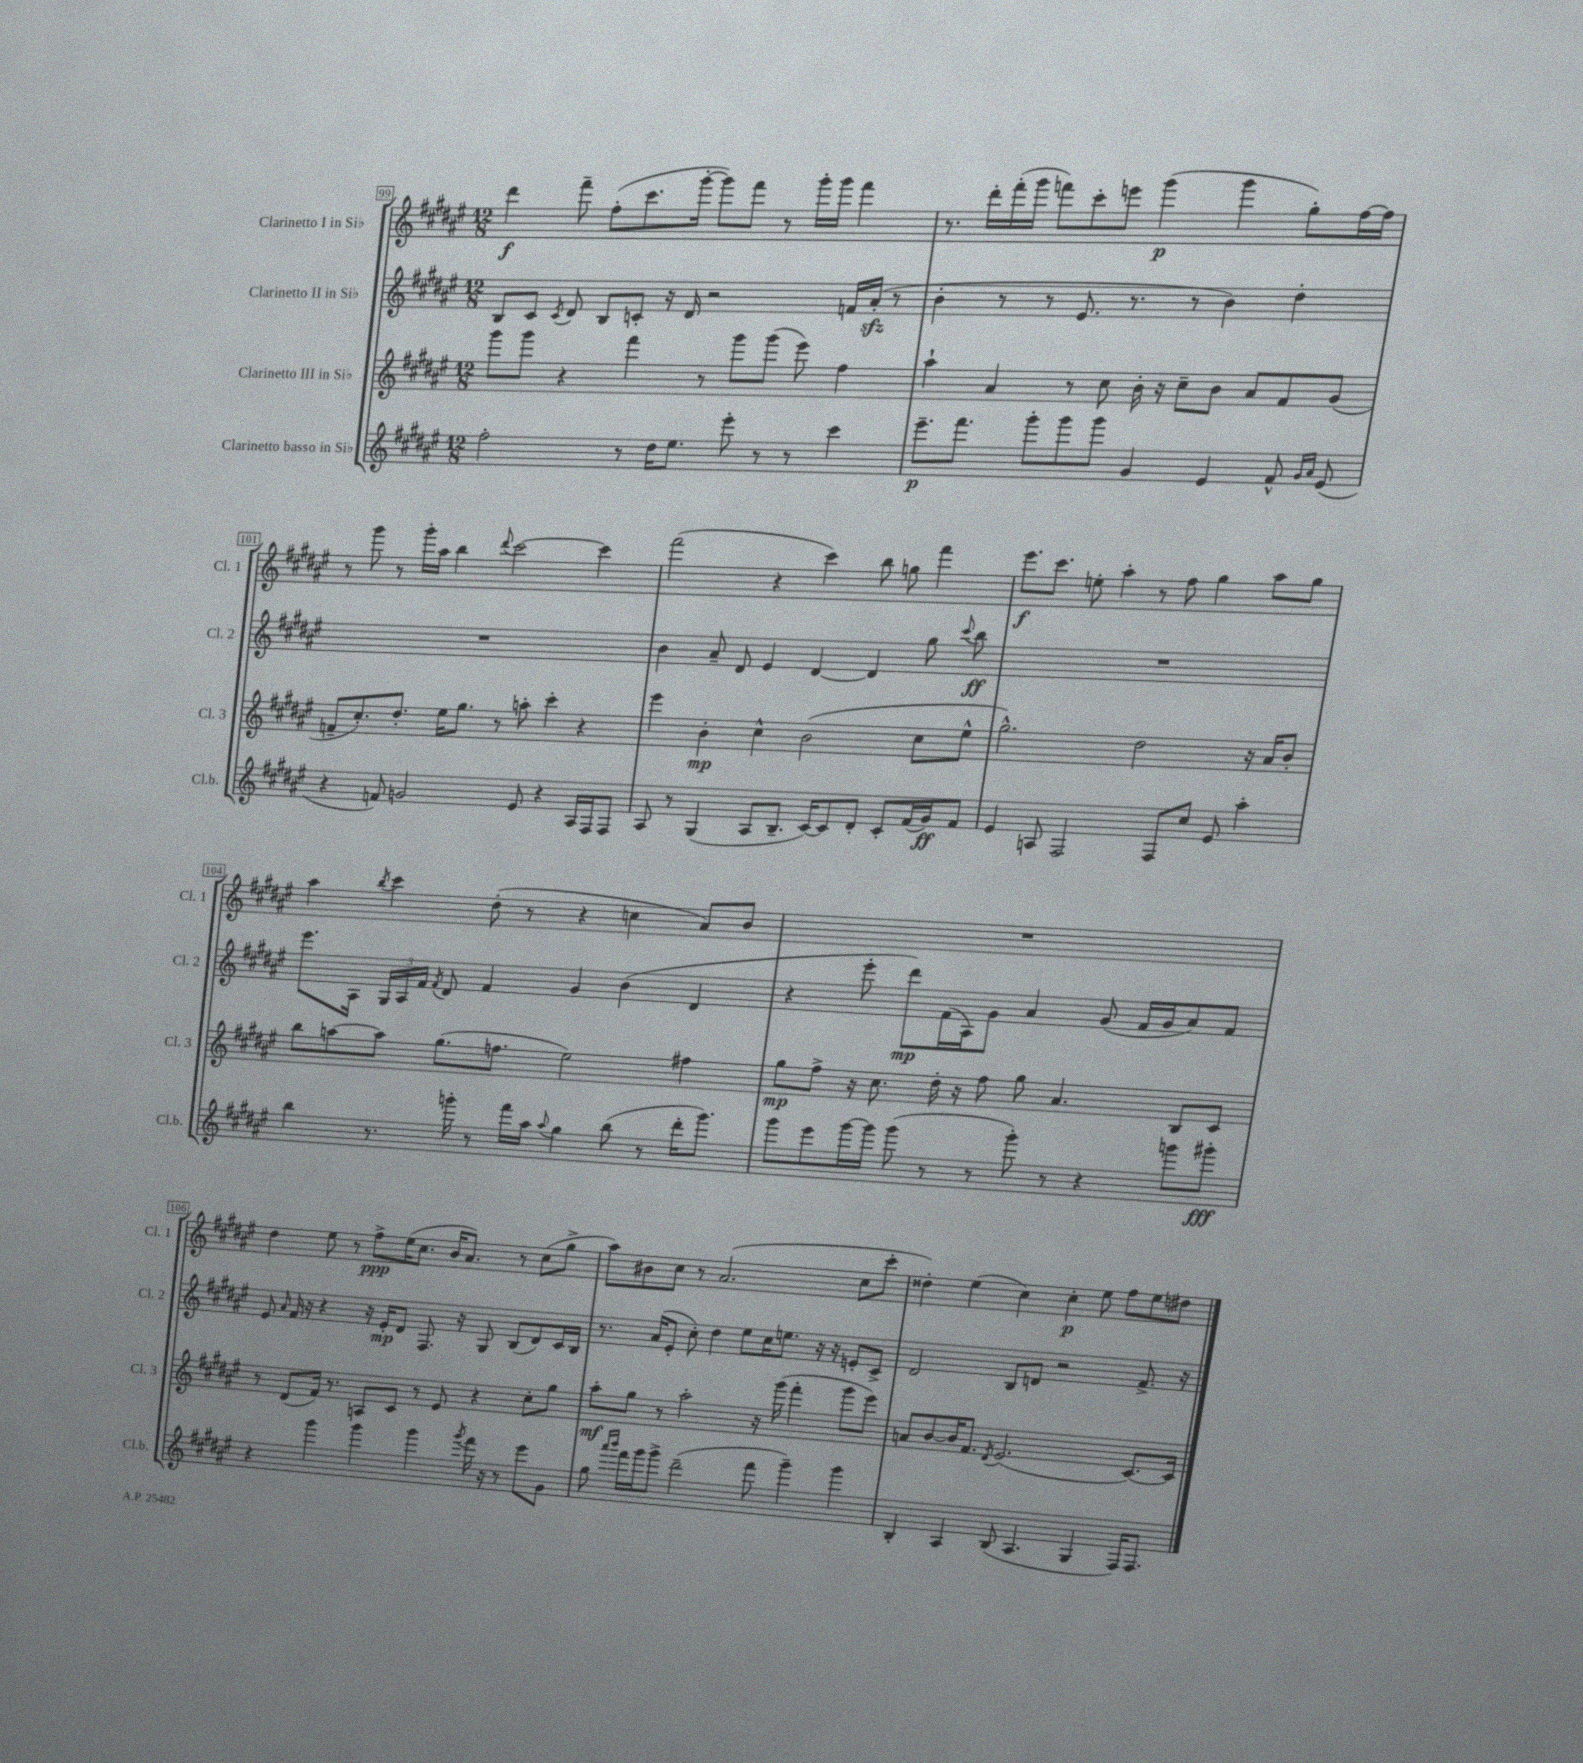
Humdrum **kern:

**kern	**kern	**kern	**kern
*staff4	*staff3	*staff2	*staff1
*clefG2	*clefG2	*clefG2	*clefG2
*k[f#c#g#d#a#e#]	*k[f#c#g#d#a#e#]	*k[f#c#g#d#a#e#]	*k[f#c#g#d#a#e#]
*M12/8	*M12/8	*M12/8	*M12/8
2ff#'	8ggg#	8B	4ddd#
.	8ggg#	8c#	.
.	.	8qc#	.
.	4r	8d#	8fff#~
.	.	8B	(8ff#'
8r	4fff#	8c'	8.ccc#
16dd#	.	16r	.
8.ee#	.	16d#	[16ggg#'
.	8r	2r	8ggg#])
8eee#'	8ggg#	.	8fff#
8r	(8ggg#	.	8r
8r	8eee#)	.	16ggg#'
.	.	.	16ggg#
4ccc#	4ff#	16f	4fff#
.	.	(16a#'	.
.	.	8r	.
=	=	=	=
8.eee#~	4aa#`	4b'	8.r
8.fff#	.	.	16ddd#'
.	4a#	8r	(16fff#'
.	.	.	16ggg#
8ggg#'	.	8r	8fff)
8ggg#	8r	8.e#	8ccc#'
8ggg#	8cc#	.	8eee
.	.	8.r	.
4g#	16b'	.	(4ggg#
.	16r	.	.
.	8cc#~	8r	.
4e#	8b	4b)	4ggg#
.	8a#	.	.
8f#^^	8f#	4dd#'	8gg#')
16qqg#	.	.	.
16qqa#	.	.	.
(8e#	(8g#	.	[16ff#
.	.	.	16ff#]
=	=	=	=
4r	8f~	1.r	8r
.	8.cc#')	.	8ggg#
8f)	.	.	8r
.	8.dd#'	.	.
2g	.	.	16ggg#'
.	.	.	16aa#
.	16ee#	.	4bb
.	8.gg#	.	.
.	.	.	8qqddd#
.	8r	.	[2ccc#
8e#	8aa'	.	.
4r	4ccc#'	.	.
16A#	4r	.	4ccc#]
16F#	.	.	.
8F#	.	.	.
=	=	=	=
8A#	4eee#	4b	(2fff#
8r	.	.	.
(4G#	4b'	8a#~	.
.	.	8d#	.
8A#	4cc#^^	4e#	4r
8.B~	.	.	.
.	(2b	[4d#	4ccc#)
[16c#)	.	.	.
8c#]	.	.	.
8d#'	.	4d#]	8bb
8c#'	.	.	8gg
(16f#	8cc#	8gg#	4fff#
16g#)	.	.	.
.	.	8qqccc#	.
8f#	8ee#^^	8bb	.
=	=	=	=
4e#	2.gg#^^)	1.r	8.eee#
.	.	.	8.ccc#
8A	.	.	.
2F#	.	.	8ee'
.	.	.	4aa#'
.	2dd#	.	8r
8F#	.	.	8ff#
8cc#	.	.	4gg#
8e#	.	.	.
4aa#'	16r	.	8aa#
.	16a#	.	.
.	8b'	.	8gg#
=	=	=	=
4bb	8bb	8.eee#	4aa#
.	[8aa	.	.
.	.	16A#	.
.	.	.	8qbb
8.r	8aa]	24G#	4ccc#
.	.	24A#	.
.	.	24f#	.
.	.	8qf#	.
.	(8.gg#	8d#	.
16ggg'	.	.	.
8r	.	4f#	(8dd#'
.	8.ff	.	.
16fff#	.	.	8r
16aa#	.	.	.
8qqaa#	.	.	.
4gg#	2ee#)	4g#	4r
(8bb	.	(4b	4cc
8r	.	.	.
16ddd#'	4ff#	4d#	8a#)
8.ggg)	.	.	.
.	.	.	8b
=	=	=	=
8ggg#	8gg#	4r	1.r
8eee#	8ff#^	.	.
[16ggg#	16r	8eee#'	.
16ggg#]	8.cc#	.	.
(8ggg#	.	8ddd#)	.
8r	16dd#'	(16f#	.
.	16r	16A#)	.
8r	8ff#	8g#	.
8ggg#')	8gg#	4a#	.
8r	4.a#	.	.
4r	.	(8g#	.
.	.	16f#	.
.	.	16g#	.
8ggg	8B	8a#)	.
8ggg#'	8c#	8f#	.
=	=	=	=
4r	8r	8e#	4dd#
.	.	16qqa#	.
.	(8d#	16f#	.
.	.	16r	.
4ggg#	16f#)	4r	8ee#
.	8.r	.	.
.	.	.	8r
4ggg#	8A	16r	8ff#^
.	.	16e#'	.
.	8c#	8d#	(16ee#
.	.	.	8.cc#
4ggg#	8r	8.F#	.
.	8e#	.	16b
.	.	16r	8.a#)
8qggg#	.	.	.
16fff#	4r	8G#	.
16r	.	.	.
8r	.	(8B	8r
8eee#	8cc#'	8d#)	(8cc#
8g#	8gg#	16c#	8gg#^
.	.	16B	.
=	=	=	=
8gg#	8aa#'	8.r	8aa#)
16qqaaa#	.	.	.
16qqbbb	.	.	.
16fff#	8gg#	.	8b#
16ggg#	.	(16a#	.
8ggg#^	8r	8e#'	8cc#
(2ddd#~	2aa#'	8cc#')	8r
.	.	4dd#	(2.a#
.	.	8ee#	.
8fff#	16r	16cc#	.
.	(16ggg#	8.ee	.
4ggg#~)	4fff#'	.	.
.	.	16r	.
.	.	16r	.
4ggg#	8ggg#	8e'	8cc#
.	8eee#)	8c#^	8ccc#'
=	=	=	=
4B'	8a	2d#	4dd##')
.	[8b	.	.
4A#	16b]	.	(4ee#
.	8.f#	.	.
.	8qd#	.	.
(8B	(2.e#	8B	4cc#)
4.A#	.	8d	.
.	.	2r	4cc#'
4G#	.	.	8ee#
.	.	.	8ff#
16F#)	[8.c#)	8.f#^	8ee#
8.F#	.	.	.
.	.	.	8dd#
.	16c#]	16r	.
==	==	==	==
*-	*-	*-	*-
